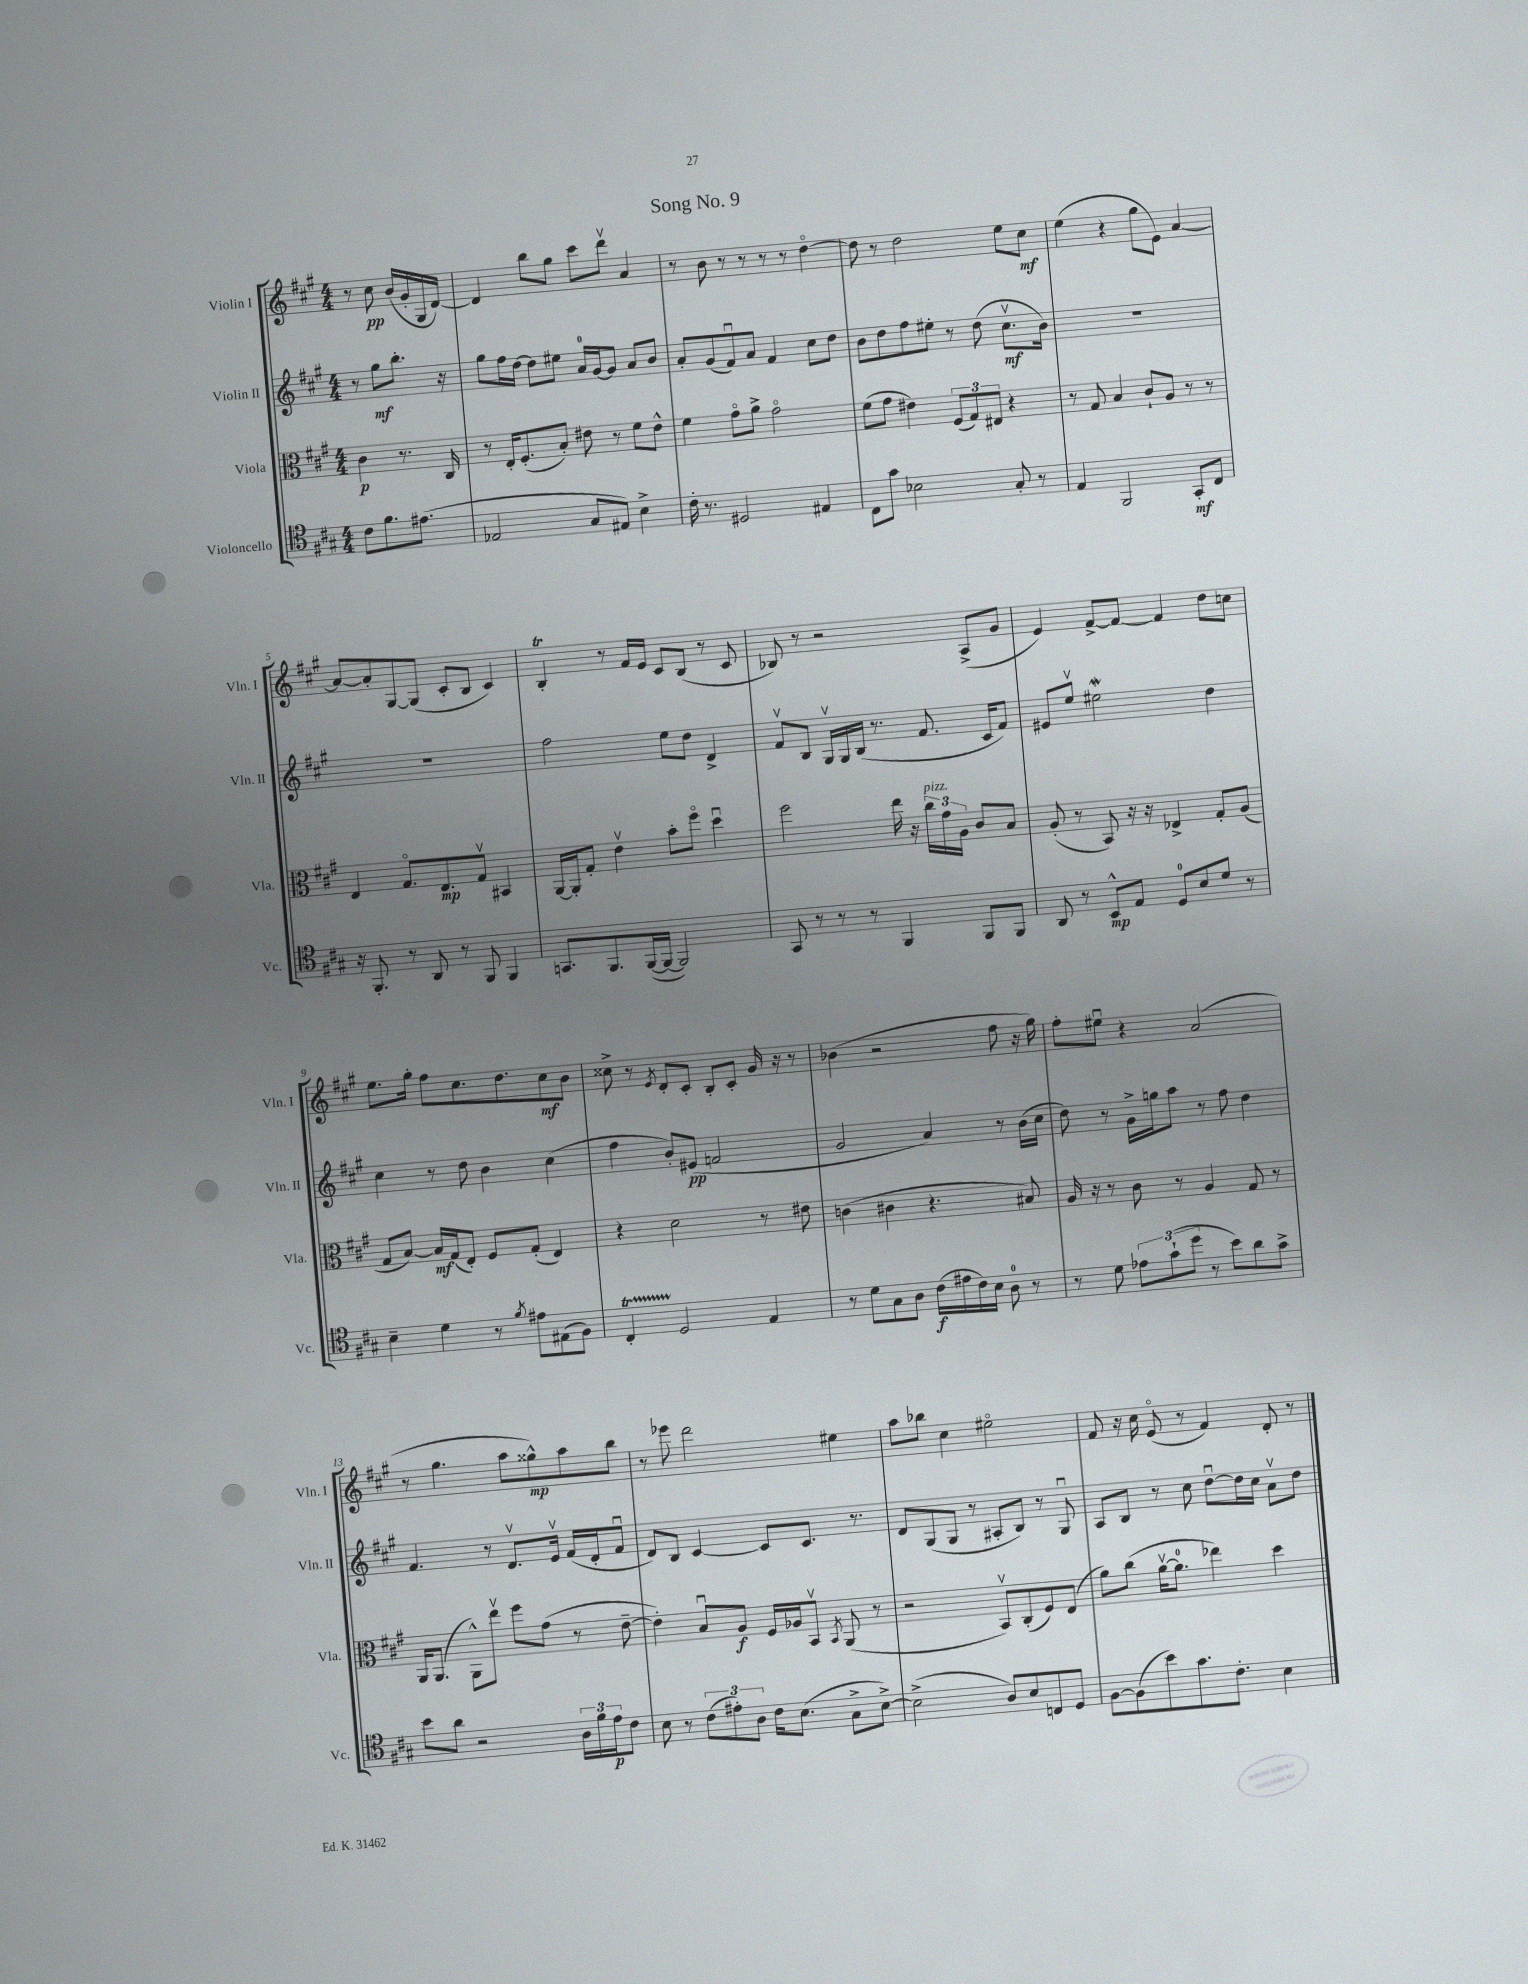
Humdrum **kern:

**kern	**dynam	**kern	**dynam	**kern	**dynam	**kern	**dynam
*part4	*part4	*part3	*part3	*part2	*part2	*part1	*part1
*staff4	*staff4	*staff3	*staff3	*staff2	*staff2	*staff1	*staff1
*I"Violoncello	*	*I"Viola	*	*I"Violin II	*	*I"Violin I	*
*I'Vc.	*	*I'Vla.	*	*I'Vln. II	*	*I'Vln. I	*
*clefC4	*	*clefC3	*	*clefG2	*	*clefG2	*
*k[f#c#g#]	*	*k[f#c#g#]	*	*k[f#c#g#]	*	*k[f#c#g#]	*
*M4/4	*	*M4/4	*	*M4/4	*	*M4/4	*
=	=	=	=	=	=	=	=
8c#\L	.	4c#\	p	8r	.	8r	.
8.f#\	.	.	.	8gg#\L	mf	8cc#\	pp
.	.	8.r	.	8.bb'\J	.	(16b/LL	.
(8.e#X\J	.	.	.	.	.	16g#'/	.
.	.	.	.	.	.	16G#/	.
.	.	16C#/	.	16r	.	[16d/JJ)	.
=1	=1	=1	=1	=1	=1	=1	=1
2E-X/	.	8r	.	8gg#\L	.	4d/]	.
.	.	16E'/KL	.	16ff#\L	.	.	.
.	.	(8.F#'/	.	[16dd\JJ	.	.	.
.	.	.	.	8dd\L]	.	8bb\L	.
.	.	8B'/J)	.	8ee#X\J	.	8gg#\J	.
8G#/L	.	8e#X\	.	16a/LL	.	8ccc#\L	.
.	.	.	.	[16g#/J	.	.	.
8E#X/J)	.	8r	.	8g#/J]	.	8dddv\J	.
4B^\	.	8f#\L	.	8a/L	.	4a/	.
.	.	8e#^^\J	.	8b/J	.	.	.
=2	=2	=2	=2	=2	=2	=2	=2
16c#'\	.	4f#\	.	8a'/L	.	8r	.
8.r	.	.	.	.	.	.	.
.	.	.	.	(8g#/	.	8b\	.
2D#X/	.	8g#\L	.	8f#u/)	.	8r	.
.	.	8a^\J	.	8a/J	.	8r	.
.	.	2g#\	.	4f#/	.	8r	.
.	.	.	.	.	.	8r	.
4E#X/	.	.	.	8cc#\L	.	[4dd\	.
.	.	.	.	8dd\J	.	.	.
=3	=3	=3	=3	=3	=3	=3	=3
8C#\L	.	(8f#\L	.	8b\L	.	8dd\]	.
8g#\J	.	8g#\J	.	8dd\	.	8r	.
2B-X\	.	4e#X\)	.	8ff#\	.	2dd\	.
.	.	.	.	8ee#X'\J	.	.	.
.	.	(12F#/L	.	8r	.	.	.
.	.	12G#/)	.	.	.	.	.
.	.	.	.	(8dd\	.	.	.
.	.	12E#X/J	.	.	.	.	.
8G#'/	.	4r	.	8.cc#v\L	mf	8ee\L	.
8r	.	.	.	.	.	8cc#\J	mf
.	.	.	.	16b\Jk)	.	.	.
=4	=4	=4	=4	=4	=4	=4	=4
4E/	.	8r	.	1r	.	(4ee\	.
.	.	8G#/	.	.	.	.	.
2FF#/	.	4B/	.	.	.	4r	.
.	.	8c#`/L	.	.	.	8gg#\L	.
.	.	8A/J	.	.	.	8e\J)	.
8GG#'/L	mf	8r	.	.	.	[4a/	.
8C#/J	.	8r	.	.	.	.	.
!!LO:LB:g=z
=5	=5	=5	=5	=5	=5	=5	=5
16r	.	4E/	.	1r	.	8a/L_	.
8.FF#'/	.	.	.	.	.	.	.
.	.	.	.	.	.	8a'/]	.
8r	.	8.G#/L	.	.	.	[8G#/	.
8AA/	.	.	.	.	.	(8G#/J]	.
.	.	8.E/	mp	.	.	.	.
8r	.	.	.	.	.	8c#'/L	.
8FF#/	.	8G#v/J	.	.	.	8B/J	.
4FF#/	.	4BB#X/	.	.	.	4c#/)	.
=6	=6	=6	=6	=6	=6	=6	=6
8.GGn/L	.	[16AA/LL	.	2ff#\	.	4BT'/	.
.	.	16AA'/J]	.	.	.	.	.
.	.	8G#'/J	.	.	.	.	.
8.FF#/	.	.	.	.	.	.	.
.	.	4ev\	.	.	.	8r	.
([16FF#/L	.	.	.	.	.	16f#/LL	.
16FF#/JJ_	.	.	.	.	.	16e/JJ	.
2FF#/])	.	8b'\L	.	8ee\L	.	8c#/L	.
.	.	8ff#\J	.	8dd\J	.	(8B/J	.
.	.	4ddu\	.	4d^/	.	8r	.
.	.	.	.	.	.	8c#/	.
=7	=7	=7	=7	=7	=7	=7	=7
8GG#/	.	2ff#\	.	8f#v/L	.	8B-X/)	.
8r	.	.	.	8B/J	.	8r	.
8r	.	.	.	16G#v/LL	.	2r	.
.	.	.	.	16G#/	.	.	.
8r	.	.	.	(16B/JJ	.	.	.
.	.	.	.	8.r	.	.	.
4FF#/	.	16ee\	.	.	.	.	.
.	.	16r	.	.	.	.	.
!	!	!LO:TX:a:i:t=pizz.	!	!	!	!	!
.	.	24cc#\LL	.	8.f#/	.	.	.
.	.	24g#\	.	.	.	.	.
.	.	24A\JJ	.	.	.	.	.
8FF#/L	.	8c#/L	.	.	.	(8A^/L	.
.	.	.	.	16c#/KL	.	.	.
8FF#/J	.	8B/J	.	8f#/J)	.	8g#/J	.
=8	=8	=8	=8	=8	=8	=8	=8
8AA/	.	(8A'/	.	8e#X/L	.	4e/)	.
8r	.	8r	.	8eev/J	.	.	.
8BB^^/L	mp	8BB/)	.	2ee#XW\	.	[8f#^/L	.
8E/J	.	16r	.	.	.	8f#/J_	.
.	.	16r	.	.	.	.	.
8D/L	.	4E-X^/	.	.	.	4f#/]	.
8B/	.	.	.	.	.	.	.
8d/J	.	8G#'/L	.	4dd\	.	8dd\L	.
8r	.	(8A/J	.	.	.	8ccn\J	.
!!LO:LB:g=z
=9	=9	=9	=9	=9	=9	=9	=9
4B~\	.	8G#/L	.	4cc#\	.	8.ee\L	.
.	.	[8B/J)	.	.	.	.	.
.	.	.	.	.	.	16gg#'\Jk	.
4d\	.	16B/LL]	mf	8r	.	8ff#\L	.
.	.	(16G#/J	.	.	.	.	.
.	.	8E'/J)	.	8dd\	.	8.cc#\	.
8r	.	8F#/L	.	4b\	.	.	.
.	.	.	.	.	.	8.dd\	.
8qf#/	.	.	.	.	.	.	.
8e#X\L	.	(8G#'/J	.	.	.	.	.
(8E#X\	.	4E/)	.	(4cc#\	.	8cc#\	mf
8F#\J)	.	.	.	.	.	8b\J	.
=10	=10	=10	=10	=10	=10	=10	=10
4C#t'/	.	4r	.	4ff#\	.	8cc##X^\	.
.	.	.	.	.	.	8r	.
.	.	.	.	.	.	8qe/	.
2D/	.	2d\	.	8b'/L)	.	8d'/L	.
.	.	.	.	(8e#X/J	pp	8c#'/J	.
.	.	.	.	2fn/	.	8B'/L	.
.	.	.	.	.	.	8c#'/J	.
4E/	.	8r	.	.	.	16g#/	.
.	.	.	.	.	.	16r	.
.	.	8e#X\	.	.	.	8r	.
=11	=11	=11	=11	=11	=11	=11	=11
8r	.	(4cn\	.	2g#/	.	(4b-X\	.
8d\L	.	.	.	.	.	.	.
8G#\	.	4c#X\	.	.	.	2r	.
8A\J	.	.	.	.	.	.	.
(16c#\LL	f	4.r	.	4a/)	.	.	.
16e#X\	.	.	.	.	.	.	.
16c#\)	.	.	.	.	.	.	.
16B\JJ	.	.	.	.	.	.	.
8A\	.	.	.	8r	.	8ff#\	.
8r	.	8B#X/)	.	(16b\LL	.	16r	.
.	.	.	.	16cc#\JJ	.	16gg#\)	.
=12	=12	=12	=12	=12	=12	=12	=12
8r	.	16A/	.	8dd\)	.	8ff#'\L	.
.	.	16r	.	.	.	.	.
8d\	.	8r	.	8r	.	8ee#Xu\J	.
12e-X\L	.	8c#\	.	16g#^\LL	.	4r	.
.	.	.	.	16ggn\J	.	.	.
(12g#`\	.	.	.	.	.	.	.
.	.	8r	.	8aa\J	.	.	.
12dd\J	.	.	.	.	.	.	.
8r	.	4A/	.	8r	.	(2a/	.
8b\L)	.	.	.	8ff#\	.	.	.
8a\	.	8G#/	.	4dd\	.	.	.
8g#^\J	.	8r	.	.	.	.	.
!!LO:LB:g=z
=13	=13	=13	=13	=13	=13	=13	=13
8b\L	.	16AA/KL	.	4.f#/	.	8r	.
.	.	(8.AA/J	.	.	.	.	.
8a\J	.	.	.	.	.	4.gg#\	.
2r	.	8AA^^\L)	.	.	.	.	.
.	.	8eev\J	.	8r	.	.	.
.	.	8ff#\L	.	8.dv/L	.	8aa\L	.
.	.	(8g#\J	.	.	.	8gg##X^^\)	mp
.	.	.	.	16ev/Jk	.	.	.
24A\LL	.	8r	.	(16f#/LL	.	8aa\	.
24f#\	.	.	.	.	.	.	.
.	.	.	.	16d'/J	.	.	.
24e\J	p	.	.	.	.	.	.
8c#\J	.	[8e~\	.	8f#u/J	.	8bb\J	.
=14	=14	=14	=14	=14	=14	=14	=14
8B\	.	4e'\])	.	8d/L)	.	8r	.
8r	.	.	.	8B/J	.	8eee-X\	.
(12c#\L	.	8Bu/L	.	[4c#/	.	2ddd\	.
12e#X'\)	.	.	.	.	.	.	.
.	.	8A/J	f	.	.	.	.
12A\J	.	.	.	.	.	.	.
16c#\KL	.	16F#/LL	.	8c#/L]	.	.	.
(8.B\J	.	16A-X/J	.	.	.	.	.
.	.	8BBv/J	.	8.c#/J	.	.	.
.	.	8qBB/	.	.	.	.	.
8G#^\L	.	(8AA/	.	.	.	4ee#X\	.
.	.	.	.	8.r	.	.	.
[8B^\J)	.	8r	.	.	.	.	.
=15	=15	=15	=15	=15	=15	=15	=15
(2B^\]	.	2r	.	8d/L	.	8aa\L	.
.	.	.	.	(8G#/	.	8bb-X\J	.
.	.	.	.	8G#/J	.	4cc#\	.
.	.	.	.	8r	.	.	.
8A/L)	.	8BBv/L)	.	8A#X'/L	.	2ee#X\	.
8B/	.	(8C#'/	.	8B/J)	.	.	.
8Cn/	.	8F#/)	.	8r	.	.	.
8D/J	.	(8E/J	.	8G#u/	.	.	.
=16	=16	=16	=16	=16	=16	=16	=16
[8F#\L	.	8a\L)	.	8A/L	.	8f#/	.
(8F#\]	.	(8cc#\J	.	8B/J	.	16r	.
.	.	.	.	.	.	16cc#\	.
8b\)	.	[16av\KL	.	8r	.	(8e/	.
.	.	8.a\J]	.	.	.	.	.
8.g#\	.	.	.	8cc#\	.	8r	.
.	.	4ee-X\)	.	[8ddu\L	.	4f#/)	.
8.c#'\J	.	.	.	.	.	.	.
.	.	.	.	16dd\L]	.	.	.
.	.	.	.	16cc#\JJ	.	.	.
4B\	.	4dd\	.	8av\L	.	8d'/	.
.	.	.	.	8dd\J	.	8r	.
==	==	==	==	==	==	==	==
*-	*-	*-	*-	*-	*-	*-	*-
